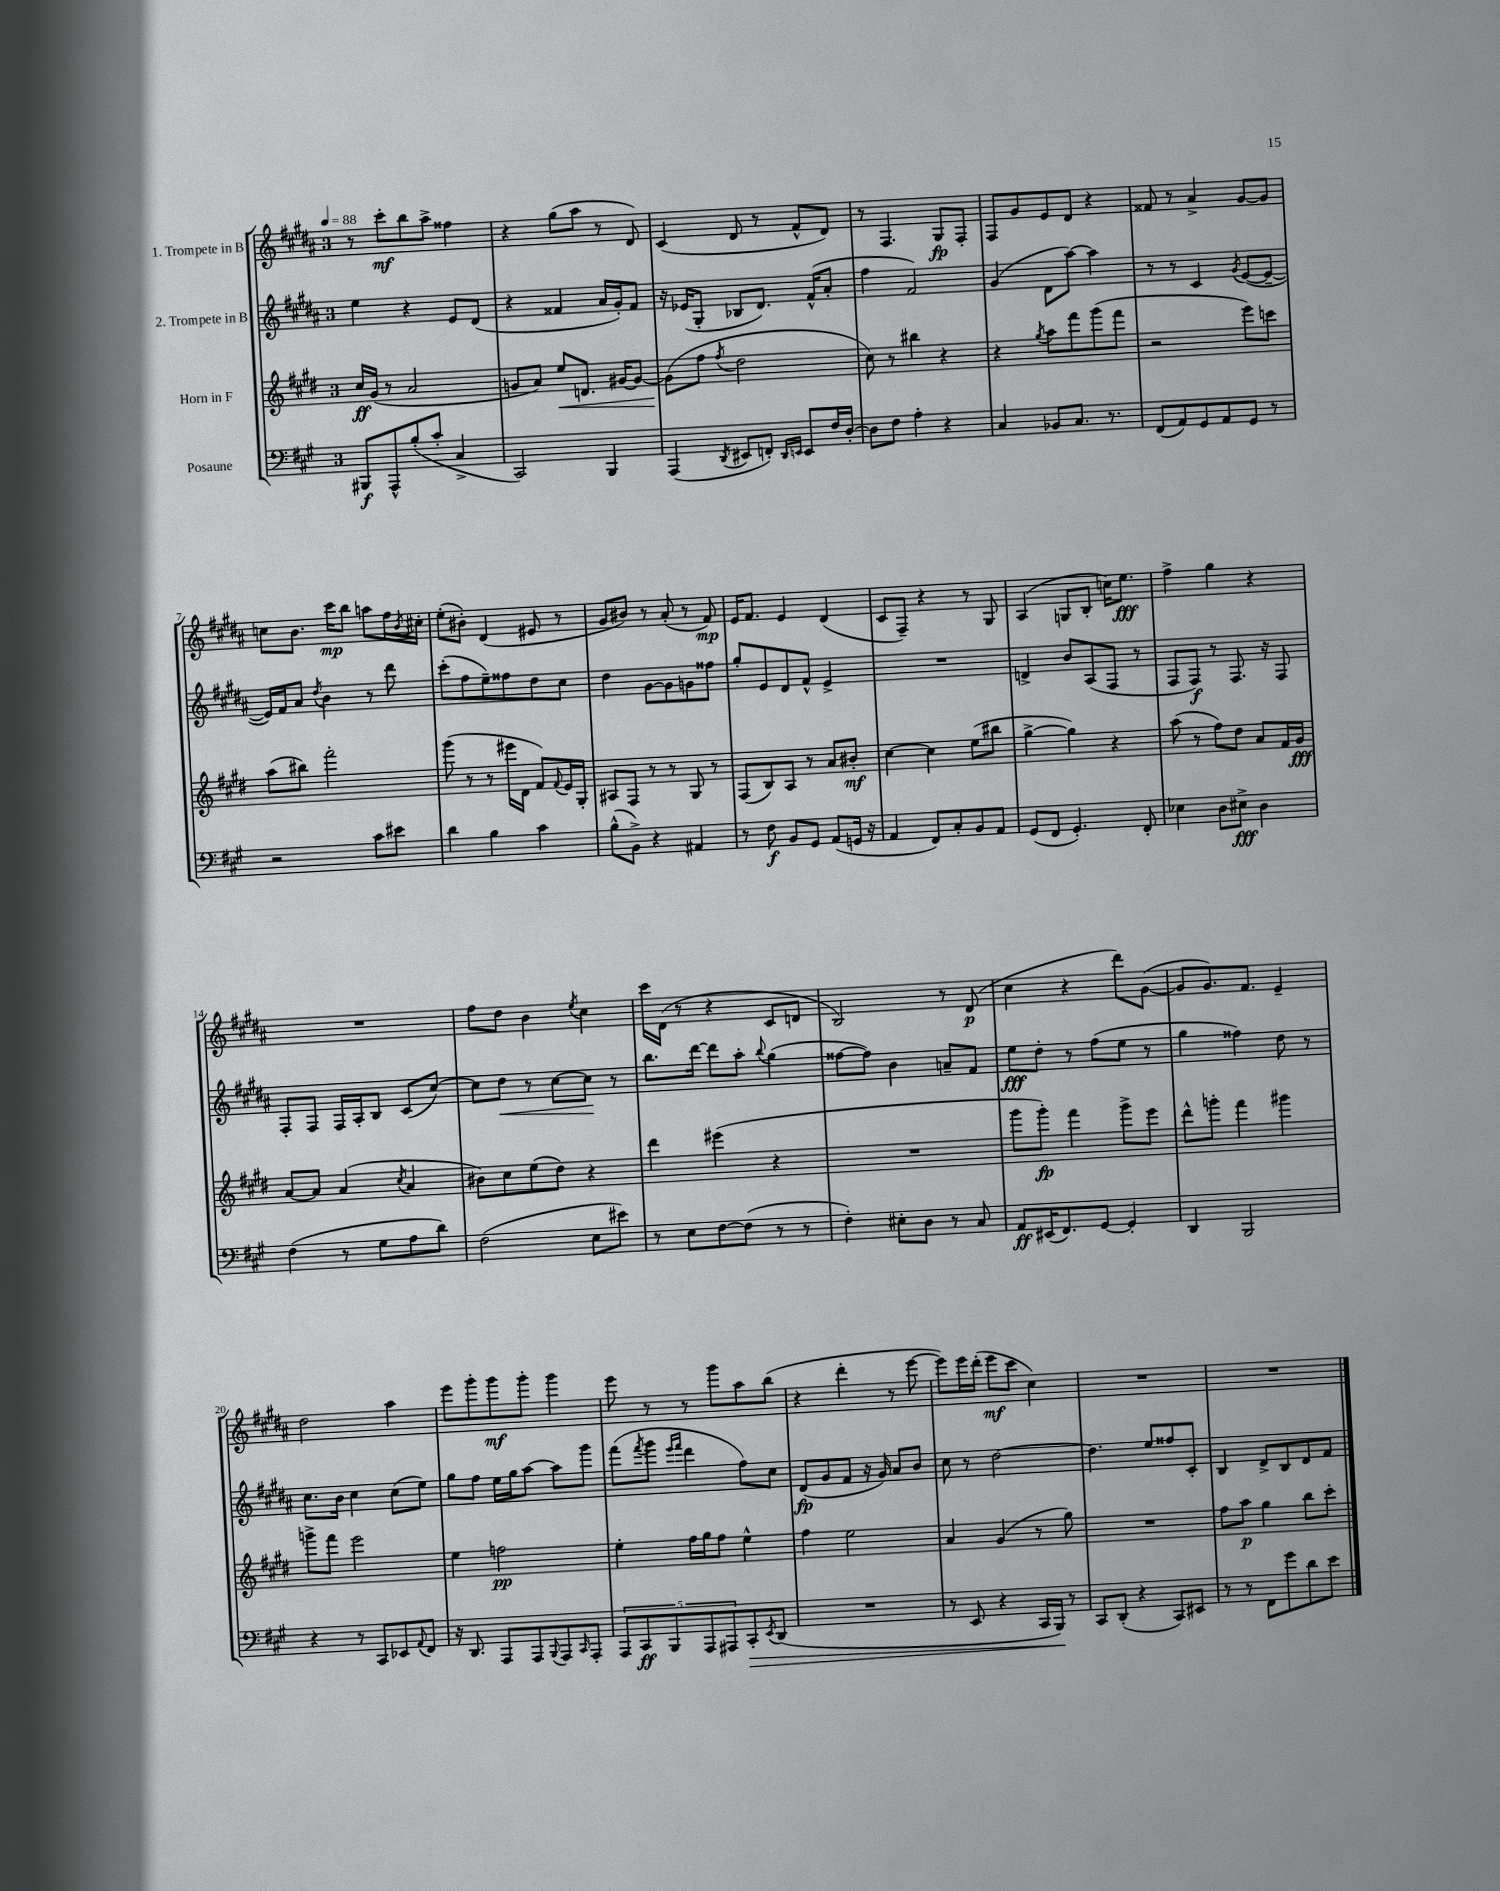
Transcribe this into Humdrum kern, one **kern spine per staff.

**kern	**dynam	**kern	**dynam	**kern	**dynam	**kern	**dynam
*part4	*part4	*part3	*part3	*part2	*part2	*part1	*part1
*staff4	*staff4	*staff3	*staff3	*staff2	*staff2	*staff1	*staff1
*I"Posaune	*	*I"Horn in F	*	*I"2. Trompete in B	*	*I"1. Trompete in B	*
*clefF4	*	*clefG2	*	*clefG2	*	*clefG2	*
*k[f#c#g#]	*	*k[f#c#g#d#]	*	*k[f#c#g#d#a#]	*	*k[f#c#g#d#a#]	*
*M3/4	*	*M3/4	*	*M3/4	*	*M3/4	*
*MM88	*	*MM88	*	*MM88	*	*MM88	*
=1	=1	=1	=1	=1	=1	=1	=1
8BBB#X/L	f	16cc#/LL	ff	4ee\	.	8r	.
.	.	(16g#/JJ	.	.	.	.	.
8AAA^^/	.	8r	.	.	.	8ccc#'\L	mf
(8B'/	.	2a/	.	4r	.	8bb\	.
8c#'/J	.	.	.	.	.	8aa#^\J	.
4C#^/	.	.	.	8e/L	.	4ff##X\	.
.	.	.	.	(8d#/J	.	.	.
=2	=2	=2	=2	=2	=2	=2	=2
2CC#/)	.	8gn/L	.	4r	.	4r	.
.	.	8a/J)	.	.	.	.	.
!	!	!	!LO:HP:b	!	!	!	!
.	.	8ee/L	<	4f##X/	.	(8gg#\L	.
.	.	8.dn/J	.	.	.	8aa#\J	.
4BBB/	.	.	.	16a#/LL	.	8r	.
.	.	[16g#X/KL	.	16g#'/J)	.	.	.
.	.	8g#/J_	.	8f##/J	.	8d#/)	.
=3	=3	=3	=3	=3	=3	=3	=3
(4AAA/	.	(8g#\L]	.	16r	.	(4c#/	.
.	.	.	.	(16e-X/KL	.	.	.
.	.	8ff#\J	[	8G#'/J	.	.	.
8qDD/	.	8qff#/	.	.	.	.	.
8EE#X/L	.	2dd#\	.	8B-X/L	.	8d#/	.
8FFn'/J)	.	.	.	8.d#/J)	.	8r	.
16qqDD/LL	.	.	.	.	.	.	.
16qqEEn/JJ	.	.	.	.	.	.	.
8EE/L	.	.	.	.	.	8f#^^/L	.
.	.	.	.	(16f#^^/KL	.	.	.
16F#/L	.	.	.	8a#'/J	.	8d#/J)	.
[16D'/JJ	.	.	.	.	.	.	.
=4	=4	=4	=4	=4	=4	=4	=4
8D\L]	.	8cc#\)	.	4ff#\	.	8r	.
8F#\J	.	8r	.	.	.	4.F#/	.
4A'\	.	4bb#X\	.	2f#/)	.	.	.
4r	.	4r	.	.	.	8G#/L	fp
.	.	.	.	.	.	8F#'/J	.
=5	=5	=5	=5	=5	=5	=5	=5
4C#/	.	4r	.	(4g#/	.	8F#/L	.
.	.	.	.	.	.	8g#/	.
.	.	8qgg#/	.	.	.	.	.
8BB-X/L	.	8aa\L	.	8d#\L	.	8e/	.
8.C#/J	.	8fff#\	.	[8aa#\J)	.	8d#/J	.
.	.	(8ggg#\	.	4aa#\]	.	4r	.
8.r	.	.	.	.	.	.	.
.	.	8fff#\J	.	.	.	.	.
=6	=6	=6	=6	=6	=6	=6	=6
(8FF#/L	.	2r	.	8r	.	8f##X/	.
8AA/)	.	.	.	8r	.	8r	.
8GG#/	.	.	.	4c#/	.	4a#^/	.
8AA/	.	.	.	.	.	.	.
.	.	.	.	8qg#/	.	.	.
8GG#/J	.	8eee\L)	.	([8e/L	.	[8g#/L	.
8r	.	8cccn\J	.	8e~/J_	.	8g#/J]	.
!!LO:LB:g=z
=7	=7	=7	=7	=7	=7	=7	=7
2r	.	(8aa\L	.	16e/LL])	.	8ccn\L	.
.	.	.	.	16f#/J	.	.	.
.	.	8bb#X\J)	.	8a#/J	.	8.b\J	.
.	.	.	.	8qdd#/	.	.	.
.	.	2fff#'\	.	4b\	.	.	.
.	.	.	.	.	.	16ccc#\KL	mp
.	.	.	.	.	.	8bb\J	.
8c#\L	.	.	.	8r	.	8aan\L	.
8e#X\J	.	.	.	8ddd#\	.	16ff#\L	.
.	.	.	.	.	.	8qb/	.
.	.	.	.	.	.	16cc#X'\JJ	.
=8	=8	=8	=8	=8	=8	=8	=8
4d\	.	(8ggg#\	.	(8ccc#'\L	.	(8ee'\L	.
.	.	8r	.	8ff#\	.	8b#X'\J)	.
4B\	.	8r	.	8ee~\)	.	(4d#/	.
.	.	16eee#X\LL	.	8ff##X\	.	.	.
.	.	16d#\JJ	.	.	.	.	.
4c#\	.	8f#/L)	.	8dd#\	.	8e#X/	.
.	.	8qqf#/	.	.	.	.	.
.	.	16e/L	.	8cc#\J	.	8r	.
.	.	16G#'/JJ	.	.	.	.	.
=9	=9	=9	=9	=9	=9	=9	=9
(8B^^\L	.	8A#X/L	.	4dd#\	.	8g#/L	.
8BB^\J)	.	8F#/J	.	.	.	8b#X/J)	.
4r	.	8r	.	[8g#\L	.	8r	.
.	.	8r	.	8g#\]	.	(8a#'/	.
4AA#X/	.	8G#/	.	8gn\	.	8r	.
.	.	8r	.	8ff##X\J	.	8f#/)	mp
=10	=10	=10	=10	=10	=10	=10	=10
8r	.	(8F#/L	.	8gg#'/L	.	16e/KL	.
.	.	.	.	.	.	8.f#/J	.
8F#\	f	8B/)	.	8e/	.	.	.
8BB/L	.	8A/J	.	8d#/	.	4e/	.
8GG#/J	.	8r	.	8f#^^/J	.	.	.
(8AA/L	.	8a/L	.	4e^/	.	(4d#/	.
16GGn/Jk	.	8b#X'/J	mf	.	.	.	.
16r	.	.	.	.	.	.	.
=11	=11	=11	=11	=11	=11	=11	=11
4AA/	.	[4cc#\	.	2.r	.	8c#/L	.
.	.	.	.	.	.	8F#~/J)	.
8FF#/L)	.	4cc#\]	.	.	.	4r	.
8C#'/	.	.	.	.	.	.	.
8BB/	.	(8ee\L	.	.	.	8r	.
8AA/J	.	8bb#X\J	.	.	.	8G#/	.
=12	=12	=12	=12	=12	=12	=12	=12
(8GG#/L	.	[4gg#^\	.	4dn^/	.	(4A#/	.
8FF#/J	.	.	.	.	.	.	.
4.GG#'/)	.	4gg#\])	.	8b/L	.	8Gn/L	.
.	.	.	.	(8A#/	.	8B'/J	.
.	.	4r	.	8F#/J	.	16ccn\KL)	.
.	.	.	.	.	.	8.ee\J	fff
8FF#'/	.	.	.	8r	.	.	.
=13	=13	=13	=13	=13	=13	=13	=13
4E-X\	.	(8aa\	.	8F#/L	.	4ff#^\	.
.	.	8r	.	8F#/J)	f	.	.
8D\L	.	8ff#\L)	.	8r	.	4gg#\	.
8E#X^\J	fff	8dd#\J	.	8.F#/	.	.	.
4D\	.	8a/L	.	.	.	4r	.
.	.	.	.	16r	.	.	.
.	.	16f#/L	.	8F#/	.	.	.
.	.	16g#/JJ	fff	.	.	.	.
!!LO:LB:g=z
=14	=14	=14	=14	=14	=14	=14	=14
(4F#\	.	[8a/L	.	8F#'/L	.	2.r	.
.	.	8a/J]	.	8F#/J	.	.	.
8r	.	(4a/	.	16F#/LL	.	.	.
.	.	.	.	16A#'/J	.	.	.
8G#\L	.	.	.	8B/J	.	.	.
.	.	8qcc#/	.	.	.	.	.
8A\	.	4a/	.	(8c#/L	.	.	.
8d\J)	.	.	.	[8cc#/J)	.	.	.
=15	=15	=15	=15	=15	=15	=15	=15
(2F#\	.	8b#X\L)	.	8cc#\L]	.	8ff#\L	.
!	!	!	!	!	!LO:HP:b	!	!
.	.	8cc#\	.	8dd#\J	<	8dd#\J	.
.	.	(8ee\	.	8r	.	4b\	.
.	.	8dd#\J)	.	[8cc#\L	.	.	.
.	.	.	.	.	.	8qee/	.
8E\L	.	4r	.	8cc#\J]	.	4cc#\	.
8e#X\J)	.	.	.	8r	[	.	.
=16	=16	=16	=16	=16	=16	=16	=16
8r	.	4ddd#\	.	8.bb\L	.	16ccc#\LL	.
.	.	.	.	.	.	(16d#\JJ	.
8E\L	.	.	.	.	.	8r	.
.	.	.	.	[16ddd#\Jk	.	.	.
[8F#\	.	(4eee#X\	.	8ddd#\L]	.	4r	.
(8F#\J]	.	.	.	8aa#'\J	.	.	.
.	.	.	.	8qqbb/	.	.	.
8r	.	4r	.	(4gg#\	.	8c#/L	.
8r	.	.	.	.	.	8dn/J	.
=17	=17	=17	=17	=17	=17	=17	=17
4F#'\)	.	2.r	.	[8ff##X\L	.	2B/)	.
.	.	.	.	8ff##\J])	.	.	.
8E#X'\L	.	.	.	4b\	.	.	.
8D\J	.	.	.	.	.	.	.
8r	.	.	.	8an~/L	.	8r	.
8C#/	.	.	.	8f#/J	.	(8d#/	p
=18	=18	=18	=18	=18	=18	=18	=18
8AA/L	ff	8ggg#\L	.	8ee\L	fff	4cc#\	.
(16EE#X/K	.	8ggg#'\J)	fp	8dd#'\J	.	.	.
8.FF#/)	.	.	.	.	.	.	.
.	.	4fff#\	.	8r	.	4r	.
[8GG#/J	.	.	.	(8ff#\L	.	.	.
4GG#'/]	.	8ggg#^\L	.	8ee\J	.	8ddd#\L)	.
.	.	8eee\J	.	8r	.	([8g#\J	.
=19	=19	=19	=19	=19	=19	=19	=19
4DD/	.	8ddd#^^\L	.	4gg#\	.	8g#/L]	.
.	.	8gggn'\J	.	.	.	8.g#/)	.
2BBB/	.	4fff#\	.	4ff##X\)	.	.	.
.	.	.	.	.	.	8.f#/J	.
.	.	4ggg#X\	.	8dd#\	.	4e~/	.
.	.	.	.	8r	.	.	.
!!LO:LB:g=z
=20	=20	=20	=20	=20	=20	=20	=20
4r	.	8gggn^\L	.	8.cc#\L	.	2dd#\	.
.	.	8fff#\J	.	.	.	.	.
.	.	.	.	16b\Jk	.	.	.
8r	.	2eee\	.	4cc#\	.	.	.
8CC#/L	.	.	.	.	.	.	.
8EE-X/	.	.	.	(8cc#\L	.	4aa#\	.
8qqAA/	.	.	.	.	.	.	.
8FF#/J	.	.	.	8ee\J)	.	.	.
=21	=21	=21	=21	=21	=21	=21	=21
16r	.	4ee\	.	8gg#\L	.	8eee\L	.
8.DD/	.	.	.	.	.	.	.
.	.	.	.	8ff#\J	.	8ggg#'\	.
8AAA/L	.	2ffn\	pp	16ee\LL	.	8ggg#\	mf
.	.	.	.	16gg#\J	.	.	.
8AAA/	.	.	.	[8aa#\J	.	8ggg#'\J	.
8qqBBB/	.	.	.	.	.	.	.
8AAA/	.	.	.	8aa#\L]	.	4ggg#\	.
16qqCC#/	.	.	.	.	.	.	.
8AAA'/J	.	.	.	8ggg#\J	.	.	.
=22	=22	=22	=22	=22	=22	=22	=22
10AAA/L	.	4ee'\	.	(8fff#\L	.	8eee\	.
10CC#/	ff	.	.	.	.	.	.
.	.	.	.	8qfff#/	.	.	.
.	.	.	.	8ggg#\J	.	8r	.
10BBB/	.	.	.	.	.	.	.
.	.	.	.	16qqeee/LL	.	.	.
.	.	.	.	16qqfff#/JJ	.	.	.
.	.	16ff#\LL	.	4ddd#\	.	8r	.
10AAA/	.	.	.	.	.	.	.
.	.	16gg#\J	.	.	.	.	.
.	.	8ff#\J	.	.	.	8ggg#\L	.
10AAA#X/	.	.	.	.	.	.	.
!	!LO:HP:b	!	!	!	!	!	!
8CC#'/	>	4ee^^\	.	8ff#\L)	.	8aa#\	.
8qEE/	.	.	.	.	.	.	.
(8DD/J	.	.	.	8cc#\J	.	(8bb\J	.
=23	=23	=23	=23	=23	=23	=23	=23
2.r	.	4ff#\	.	(8d#/L	fp	4r	.
.	.	.	.	8g#/	.	.	.
.	.	2ee\	.	8f#/J	.	4ddd#'\	.
.	.	.	.	16r	.	.	.
.	.	.	.	16g#/)	.	.	.
.	.	.	.	8a#/L	.	8r	.
.	.	.	.	8b/J	.	[8eee\	.
=24	=24	=24	=24	=24	=24	=24	=24
8r	.	4a/	.	8cc#\	.	8eee\L])	.
8EE/	.	.	.	8r	.	16eee\L	.
.	.	.	.	.	.	(16ddd#'\JJ	.
4r	.	(4g#/	.	[2dd#\	.	8eee\L	mf
.	.	.	.	.	.	8ccc#\J	.
16CC#/LL	.	8r	.	.	.	4cc#\)	.
16BBB/JJ)	.	.	.	.	.	.	.
8r	]	8gg#\)	.	.	.	.	.
=25	=25	=25	=25	=25	=25	=25	=25
8CC#/L	.	2.r	.	4.dd#\]	.	2.r	.
(8DD'/J	.	.	.	.	.	.	.
4r	.	.	.	.	.	.	.
.	.	.	.	8ee/L	.	.	.
8CC#/L)	.	.	.	8ff##X/	.	.	.
8EE#X/J	.	.	.	8c#'/J	.	.	.
=26	=26	=26	=26	=26	=26	=26	=26
8r	.	8ff#\L	.	4B/	.	2.r	.
8r	.	8aa\J	p	.	.	.	.
8FF#\L	.	4gg#\	.	8d#^/L	.	.	.
8g#\	.	.	.	8B/	.	.	.
8d\	.	8bb\L	.	8d#/	.	.	.
8e\J	.	8ccc#'\J	.	8f#/J	.	.	.
==	==	==	==	==	==	==	==
*-	*-	*-	*-	*-	*-	*-	*-
